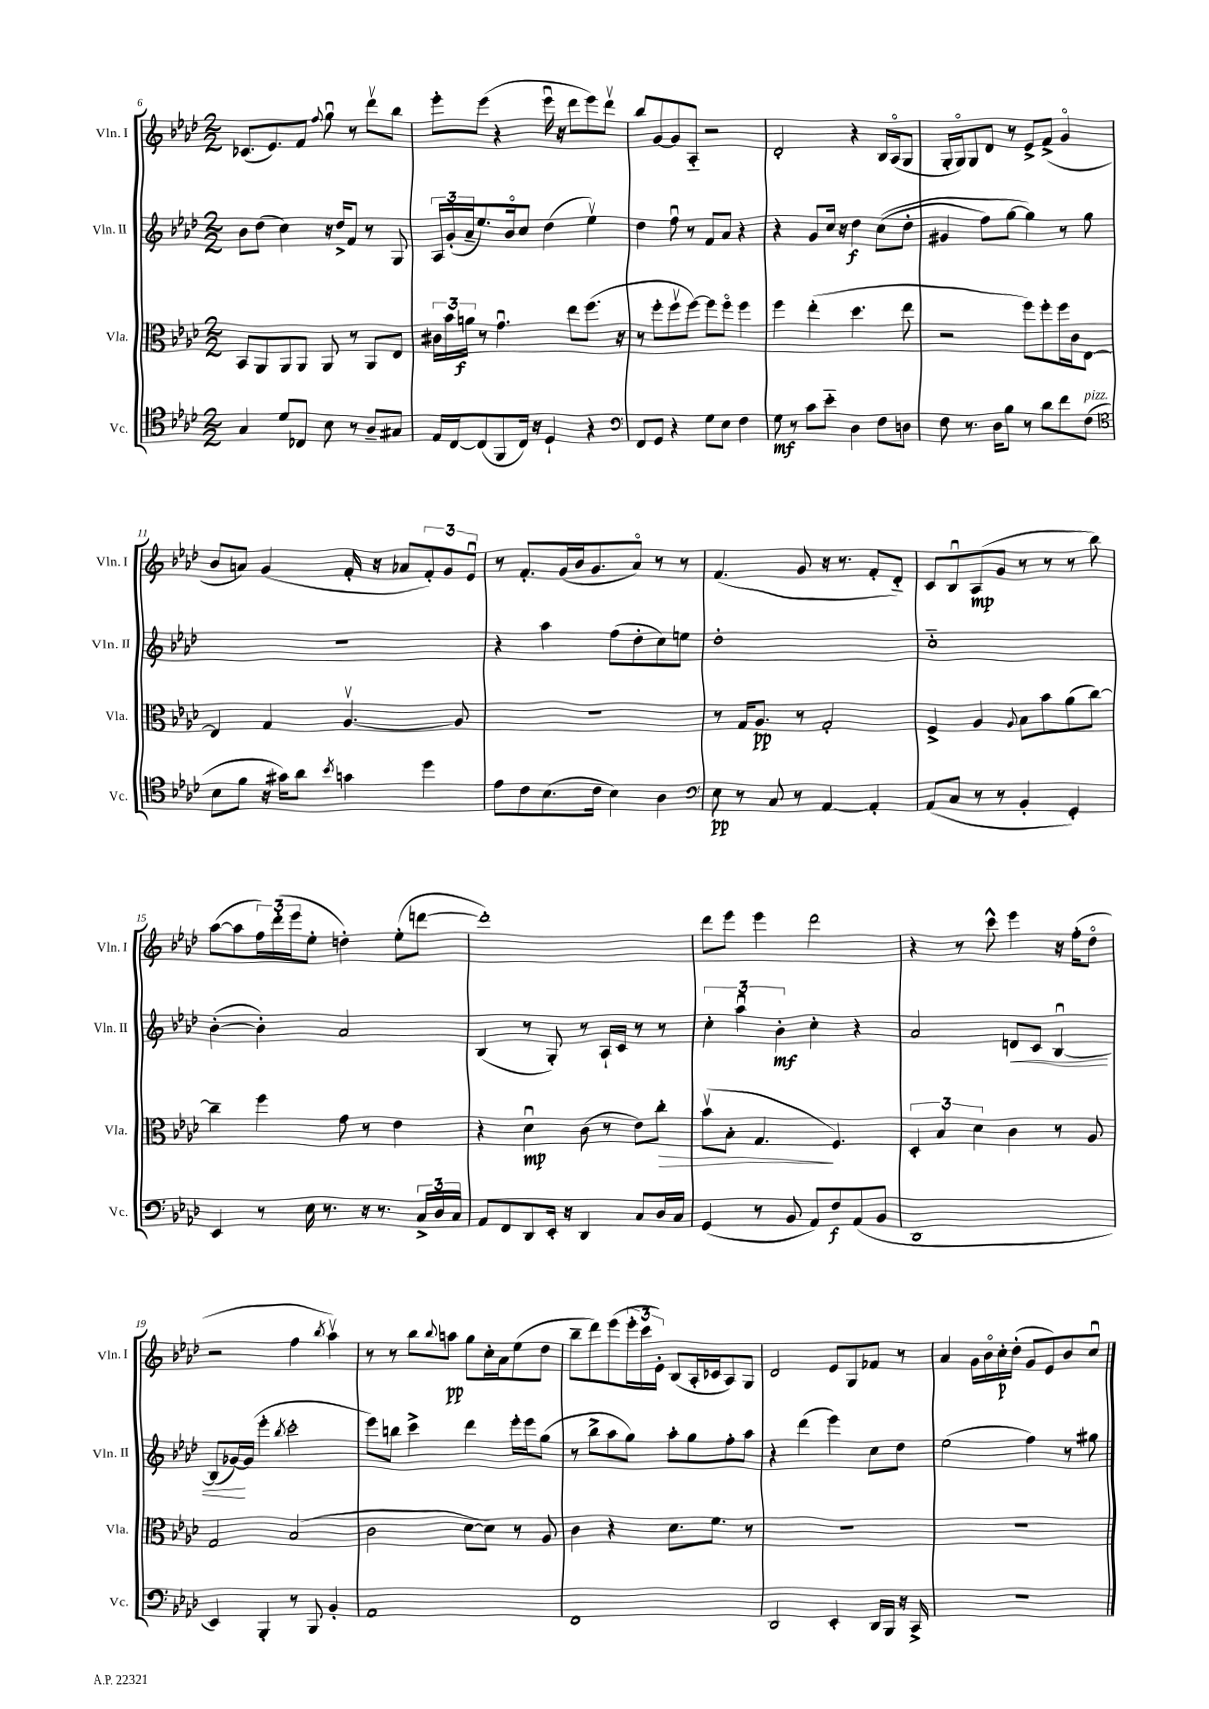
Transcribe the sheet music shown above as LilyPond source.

<<
\new StaffGroup <<
\new Staff = "s0" \with { instrumentName = "Vln. I" shortInstrumentName = "Vln. I" } {
    \clef treble \key aes \major \numericTimeSignature \time 2/2
    ces'8.( ees'8.) f'8 \appoggiatura { f''8 } g''8\downbow r8 des'''8\upbow bes''8 |
    ees'''8-. ees'''8( r4 ees'''16\downbow r16 des'''8 ees'''8) des'''8\upbow |
    bes''8 g'8~ g'8 aes8-_ r2 |
    des'2-. r4 bes16 aes16\flageolet( g8 |
    g16-. g16\flageolet) g8 des'8 r8 ees'8-> f'8->( g'4\flageolet |
    bes'8 a'8) g'4( f'16-. r16 aes'8 \tuplet 3/2 { f'8-.) g'8 ees'8\downbow } |
    r8 f'8.-. g'16( bes'16 g'8. aes'8\flageolet) r8 r8 |
    f'4.( g'8 r16 r8. f'8-. des'8-_) |
    c'8 bes8\downbow aes8\mp( g'8 r8 r8 r8 bes''8) |
    aes''8~( aes''8 \tuplet 3/2 { f''16) des'''16-.( ees'''16 } ees''8-. d''4-.) ees''8-.( d'''8~ |
    d'''1-.) |
    des'''8 ees'''8 ees'''4 des'''2 |
    r4 r8 c'''8-^ ees'''4 r16 f''16-.( des''8\flageolet |
    r2 f''4 \acciaccatura { bes''8 } aes''4\upbow) |
    r8 r8 bes''8 \appoggiatura { bes''8 } a''8\pp g''8 c''16-. aes'16 ees''8( des''8 |
    bes''8-- des'''8) ees'''8( \tuplet 3/2 { ees'''16-. c'''16 ees'16-.) } bes8( aes16-. ces'16 aes8) g8 |
    des'2 ees'8 g8 fes'8 r8 |
    aes'4 g'16 bes'16\flageolet c''16-.\p des''16-.( g'8 ees'8) bes'8 c''8\downbow \bar "|." |
}
\new Staff = "s1" \with { instrumentName = "Vln. II" shortInstrumentName = "Vln. II" } {
    \clef treble \key aes \major \numericTimeSignature \time 2/2
    bes'8 des''8( c''4) r16 des''16-> f'8 r8 g8 |
    \tuplet 3/2 { aes16 g'16-.( aes'16-- } ees''8.) bes'16\flageolet c''8 des''4( ees''4\upbow) |
    des''4 f''8\downbow r8 f'8 aes'8 r4 |
    r4 g'8 c''16 r16 des''4\f c''8(\( des''8-. |
    gis'4 f''8) g''8~ g''4\) r8 g''8 |
    r1 |
    r4 aes''4 f''8( des''8-. c''8) e''8 |
    des''1-. |
    c''1-_ |
    bes'4~-.( bes'4-.) aes'2 |
    bes4( r8 g8-.) r8 aes16-! c'16 r8 r8 |
    \tuplet 3/2 { c''4-. aes''4\downbow bes'4-.\mf } c''4-. r4 |
    aes'2 d'8\< c'8 bes4~\downbow |
    bes8( ges'16~\!) ges'16( ees'''4-. \acciaccatura { bes''8 } c'''2-. |
    ees'''8) b''8 c'''4-> des'''4 ees'''16-. ees'''16 g''8( |
    r8 bes''8-> aes''8 g''8) aes''8-. g''8 f''8-. aes''8 |
    r4 des'''4( ees'''4) c''8 des''8 |
    ees''2( f''4) r8 gis''8 \bar "|." |
}
\new Staff = "s2" \with { instrumentName = "Vla." shortInstrumentName = "Vla." } {
    \clef alto \key aes \major \numericTimeSignature \time 2/2
    bes,8 aes,8 aes,8 aes,8 aes,8 r8 aes,8 ees8 |
    \tuplet 3/2 { cis'16 bes'16 a'16\f } r8 g'4.\downbow ees''8 f''8.( r16 |
    r8 f''8-. f''8\upbow f''8~) f''8 f''8\flageolet f''4 |
    f''4 ees''4-.( des''4. ees''8 |
    r2 f''8) f''8-. f''16 c'16 ees8~ |
    ees4 g4 aes4.~\upbow aes8 |
    r1 |
    r8 g16 aes8.\pp r8 g2-. |
    f4-> aes4 \appoggiatura { aes8 } bes8 bes'8 aes'8( c''8~) |
    c''4-- f''4 g'8 r8 ees'4 |
    r4 des'4\downbow\mp c'8( r8 ees'8) c''8-.\> |
    bes'8\upbow( bes8-. g4.\! f4.) |
    \tuplet 3/2 { des4-. bes4 des'4 } c'4 r8 aes8 |
    g2 bes2( |
    c'2 des'8~ des'8) r8 aes8 |
    c'4 r4 des'8. f'8. r8 |
    R1 |
    R1 \bar "|." |
}
\new Staff = "s3" \with { instrumentName = "Vc." shortInstrumentName = "Vc." } {
    \clef tenor \key aes \major \numericTimeSignature \time 2/2
    g4 des'8 ces8 bes8 r8 aes8-- gis8 |
    ees16 c16~ c8( f,8 c16) r16 des4-! r4 |
    \clef bass f,8 g,8 r4 g8 ees8 f4 |
    g8\mf r8 c'8 ees'8-_ des4 f8 d8 |
    f8 r8. des16 bes8 r8 des'8 f'8 f8^\markup { \italic "pizz." }( |
    \clef tenor bes8 f'8 r16 gis'16) aes'8 \acciaccatura { bes'8 } g'4 des''4 |
    ees'8 c'8 bes8.( c'16 bes4) aes4 |
    \clef bass ees8\pp r8 c8 r8 aes,4~ aes,4-. |
    aes,8( c8 r8 r8 bes,4-. g,4-.) |
    ees,4 r8 ees16 r8. r16 r8. \tuplet 3/2 { c16-> des16 c16 } |
    aes,8 f,8 des,8 ees,16-. r16 des,4 c8 des16 c16 |
    g,4( r8 bes,8 aes,8) f8\f aes,8( bes,8 |
    des,1 |
    ees,4) bes,,4-. r8 bes,,8 bes,4-. |
    aes,1 |
    f,1 |
    des,2 ees,4-. des,16 bes,,16 r16 c,16-> |
    R1 \bar "|." |
}
>>
>>
\layout { \context { \Score currentBarNumber = #6 } }
